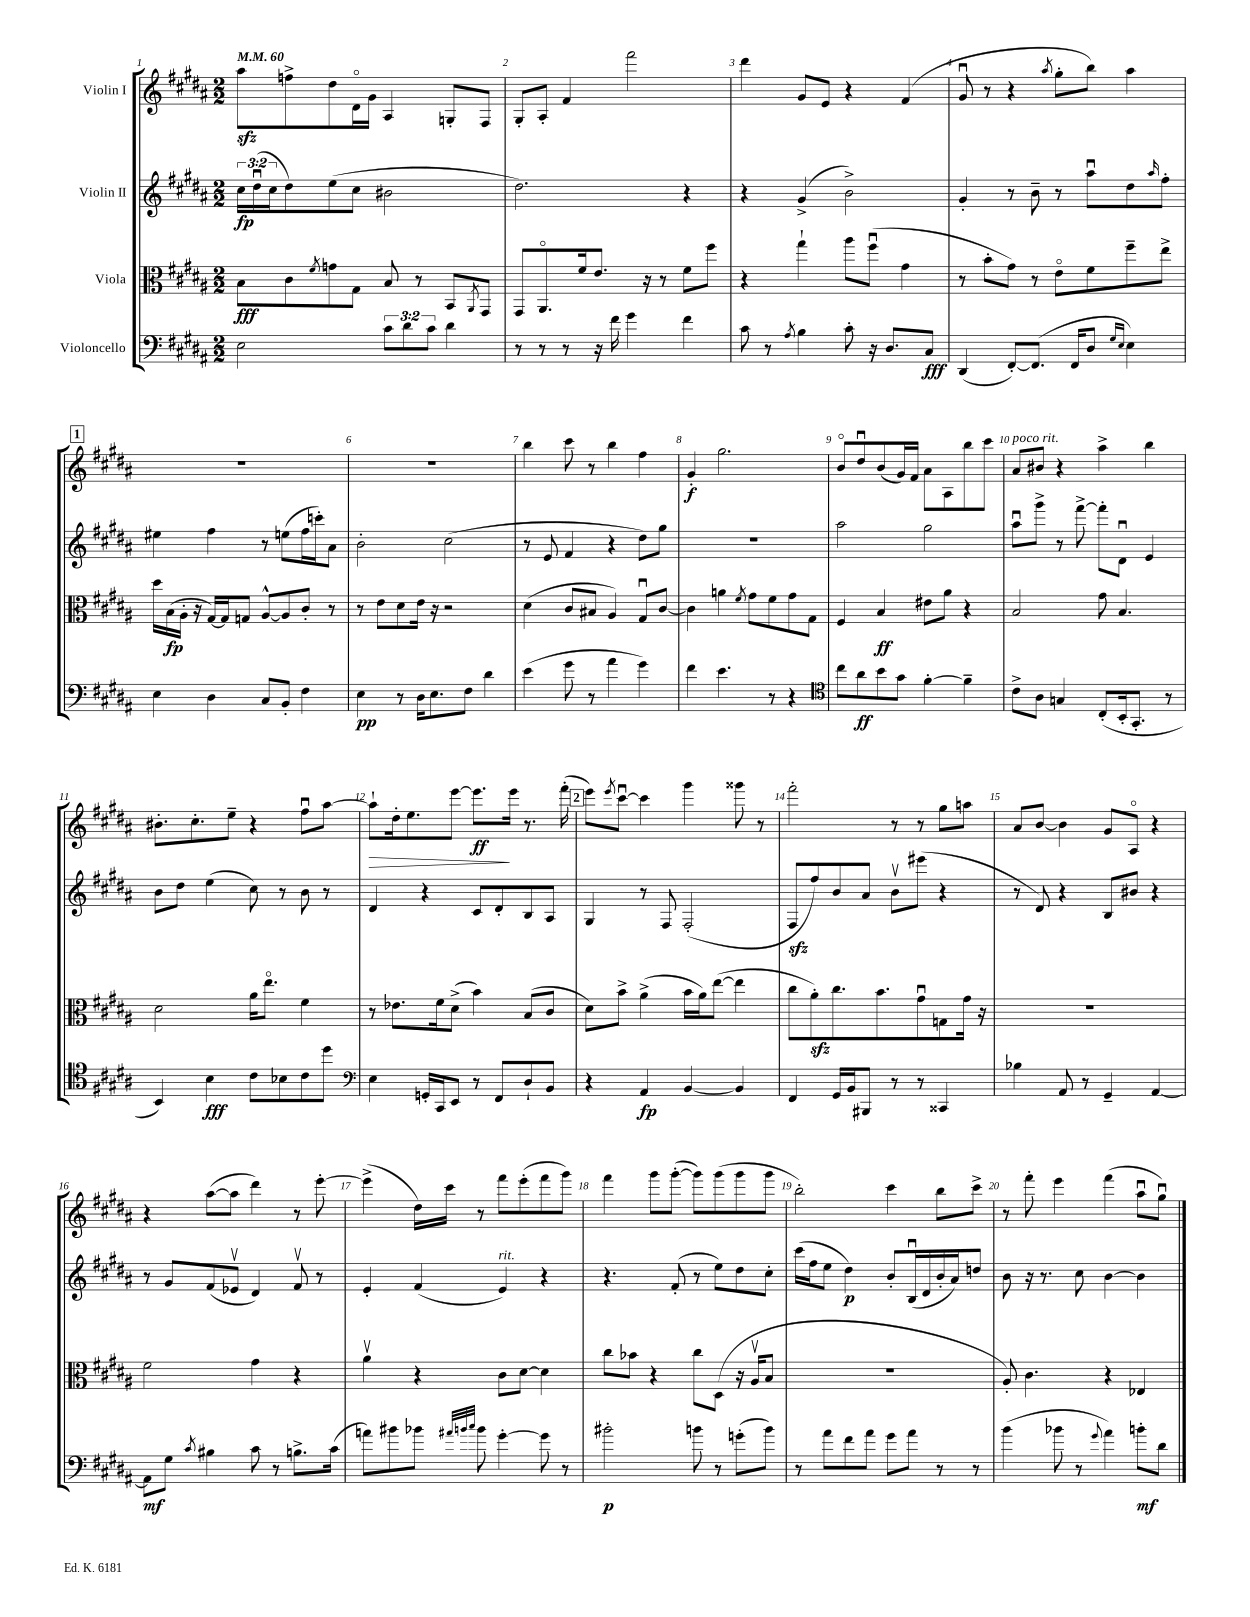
<<
\new StaffGroup <<
\new Staff = "s0" \with { instrumentName = "Violin I" } {
    \clef treble \key b \major \numericTimeSignature \time 2/2 \tempo 4 = 60
    ais''8\sfz f''8-> dis''8 dis'16\flageolet gis'16 ais4 g8-. fis8 |
    gis8-. ais8-. fis'4 fis'''2 |
    dis'''4 gis'8 e'8 r4 fis'4( |
    gis'8\downbow r8 r4 \acciaccatura { ais''8 } gis''8-. b''8) ais''4 |
    \mark \markup { \box "1" } R1 |
    R1 |
    b''4 cis'''8 r8 b''4 fis''4 |
    gis'4-.\f gis''2. |
    b'8\flageolet dis''8\downbow b'8( gis'16) fis'16 ais'8 ais8 b''8 cis'''8 |
    ais'8^\markup { \italic "poco rit." } bis'8 r4 ais''4-> b''4 |
    bis'8.-. cis''8.-. e''8-- r4 fis''8\downbow ais''8~ |
    ais''8-!\> dis''16-. e''8. e'''8~ e'''8.\ff\! e'''16 r8. fis'''16-.( |
    \mark \markup { \box "2" } e'''8) \acciaccatura { e'''8 } cis'''8~\downbow cis'''4 gis'''4 gisis'''8 r8 |
    fis'''2-. r8 r8 gis''8 a''8 |
    ais'8 b'8~ b'4 gis'8 ais8\flageolet r4 |
    r4 ais''8~( ais''8 dis'''4) r8 e'''8~-. |
    e'''4->( dis''16) cis'''16 r8 fis'''8 e'''8-.( fis'''8 gis'''8) |
    fis'''4 gis'''8 gis'''8~-.( gis'''8) gis'''8( gis'''8 gis'''8 |
    b''2-.) cis'''4 b''8 cis'''8-> |
    r8 fis'''8-. e'''4 fis'''4( ais''8\downbow gis''8\downbow) \bar "|." |
}
\new Staff = "s1" \with { instrumentName = "Violin II" } {
    \clef treble \key b \major \numericTimeSignature \time 2/2 \override Staff.TupletNumber.text = #tuplet-number::calc-fraction-text
    \tuplet 3/2 { cis''16\fp dis''16\downbow( cis''16 } dis''8) e''8( cis''8 bis'2 |
    dis''2.) r4 |
    r4 gis'4->( b'2->) |
    gis'4-. r8 b'8-- r8 ais''8\downbow dis''8 \grace { ais''16 } fis''8-. |
    \mark \markup { \box "1" } eis''4 fis''4 r8 e''8( fis''16 c'''16-.) ais'8 |
    b'2-. cis''2( |
    r8 e'8 fis'4 r4 dis''8) gis''8 |
    R1 |
    ais''2 gis''2 |
    ais''8\downbow gis'''8-> r8 fis'''8~-> fis'''8-. dis'8\downbow e'4 |
    b'8 dis''8 e''4( cis''8) r8 b'8 r8 |
    dis'4 r4 cis'8 dis'8-. b8 ais8 |
    \mark \markup { \box "2" } gis4 r8 fis8 fis2-.( |
    fis8\sfz fis''8) b'8 ais'8 b'8\upbow eis'''8( r4 |
    r8 dis'8) r4 b8 bis'8 r4 |
    r8 gis'8 fis'8( ees'8\upbow dis'4) fis'8\upbow r8 |
    e'4-. fis'4( e'4^\markup { \italic "rit." }) r4 |
    r4. fis'8-.( r8 e''8) dis''8 cis''8-. |
    cis'''16( fis''16 e''8 dis''4\p) b'8-. b16\downbow( dis'16 b'16-. ais'16) d''8 |
    b'8 r16 r8. cis''8 b'4~ b'4 \bar "|." |
}
\new Staff = "s2" \with { instrumentName = "Viola" } {
    \clef alto \key b \major \numericTimeSignature \time 2/2
    b8\fff cis'8 \acciaccatura { fis'8 } g'8 gis8 b8 r8 b,8 \acciaccatura { ais,8 } gis,8 |
    gis,8 ais,8.\flageolet fis'16 e'8. r16 r8 fis'8 fis''8 |
    r4 gis''4-! ais''8 fis''8\downbow( gis'4 |
    r8 b'8-. gis'8) r8 e'8\flageolet fis'8 fis''8-- e''8-> |
    \mark \markup { \box "1" } dis''16 b16\fp( ais16-. r16 gis16~) gis16 g8 ais8~-^ ais8 cis'8-. r8 |
    r8 e'8 dis'8 e'16 r16 r2 |
    dis'4( cis'8 bis8 ais4) gis8\downbow cis'8~ |
    cis'4 a'4 \acciaccatura { fis'8 } gis'8 fis'8 gis'8 gis8 |
    fis4 b4\ff eis'8 ais'8 r4 |
    b2 gis'8 b4. |
    dis'2 ais'16 e''8.\flageolet fis'4 |
    r8 ees'8. fis'16 dis'8->( b'4) b8( cis'8 |
    \mark \markup { \box "2" } dis'8) b'8-> ais'4->( b'16 ais'16) e''8~( e''4 |
    cis''8 ais'8-.\sfz) cis''8. b'8. gis'8\downbow g8 gis'16 r16 |
    R1 |
    fis'2 gis'4 r4 |
    ais'4\upbow r4 cis'8 dis'8~ dis'4 |
    cis''8 bes'8 r4 cis''8 dis8( r16 ais16\upbow b8 |
    R1 |
    ais8-.) cis'4. r4 ees4 \bar "|." |
}
\new Staff = "s3" \with { instrumentName = "Violoncello" } {
    \clef bass \key b \major \numericTimeSignature \time 2/2 \override Staff.TupletNumber.text = #tuplet-number::calc-fraction-text
    e2 \tuplet 3/2 { cis'8 dis'8 cis'8 } dis'4 |
    r8 r8 r8 r16 fis'16 gis'4 fis'4 |
    cis'8 r8 \acciaccatura { ais8 } b4 cis'8-. r16 dis8. cis8\fff |
    dis,4( fis,8~-.) fis,8.( fis,16 dis8 \grace { gis16 e16 } e4) |
    \mark \markup { \box "1" } e4 dis4 cis8 b,8-. fis4 |
    e4\pp r8 dis16 e8. fis8 dis'4 |
    e'4( gis'8 r8 ais'4 gis'4) |
    fis'4 e'4. r8 r4 |
    \clef tenor cis''8 ais'8\ff b'8 gis'8 fis'4~-. fis'4-- |
    cis'8-> ais8 g4 cis8-.( b,16-. gis,8.-. r8 |
    b,4) b4\fff cis'8 bes8 cis'8 dis''8 |
    \clef bass e4 g,16-. cis,16 e,8 r8 fis,8 dis8-! b,8 |
    \mark \markup { \box "2" } r4 ais,4\fp b,4~ b,4 |
    fis,4 gis,16 b,16 bis,,8 r8 r8 cisis,4 |
    bes4 ais,8 r8 gis,4-- ais,4~ |
    ais,8\mf gis8 \acciaccatura { cis'8 } bis4 cis'8 r8 b8.-> cis'16( |
    a'8) bis'8 bes'8 \grace { ais'32 b'32 cis''32 } b'8 gis'4~-. gis'8 r8 |
    bis'2-.\p b'8 r8 g'8-.( b'8) |
    r8 ais'8 fis'8 ais'8 gis'8 ais'8 r8 r8 |
    b'4( bes'8 r8 \appoggiatura { gis'8 } ais'4) b'8-.\mf dis'8 \bar "|." |
}
>>
>>
\layout { \context { \Score \override BarNumber.break-visibility = ##(#f #t #t) barNumberVisibility = #all-bar-numbers-visible } }
